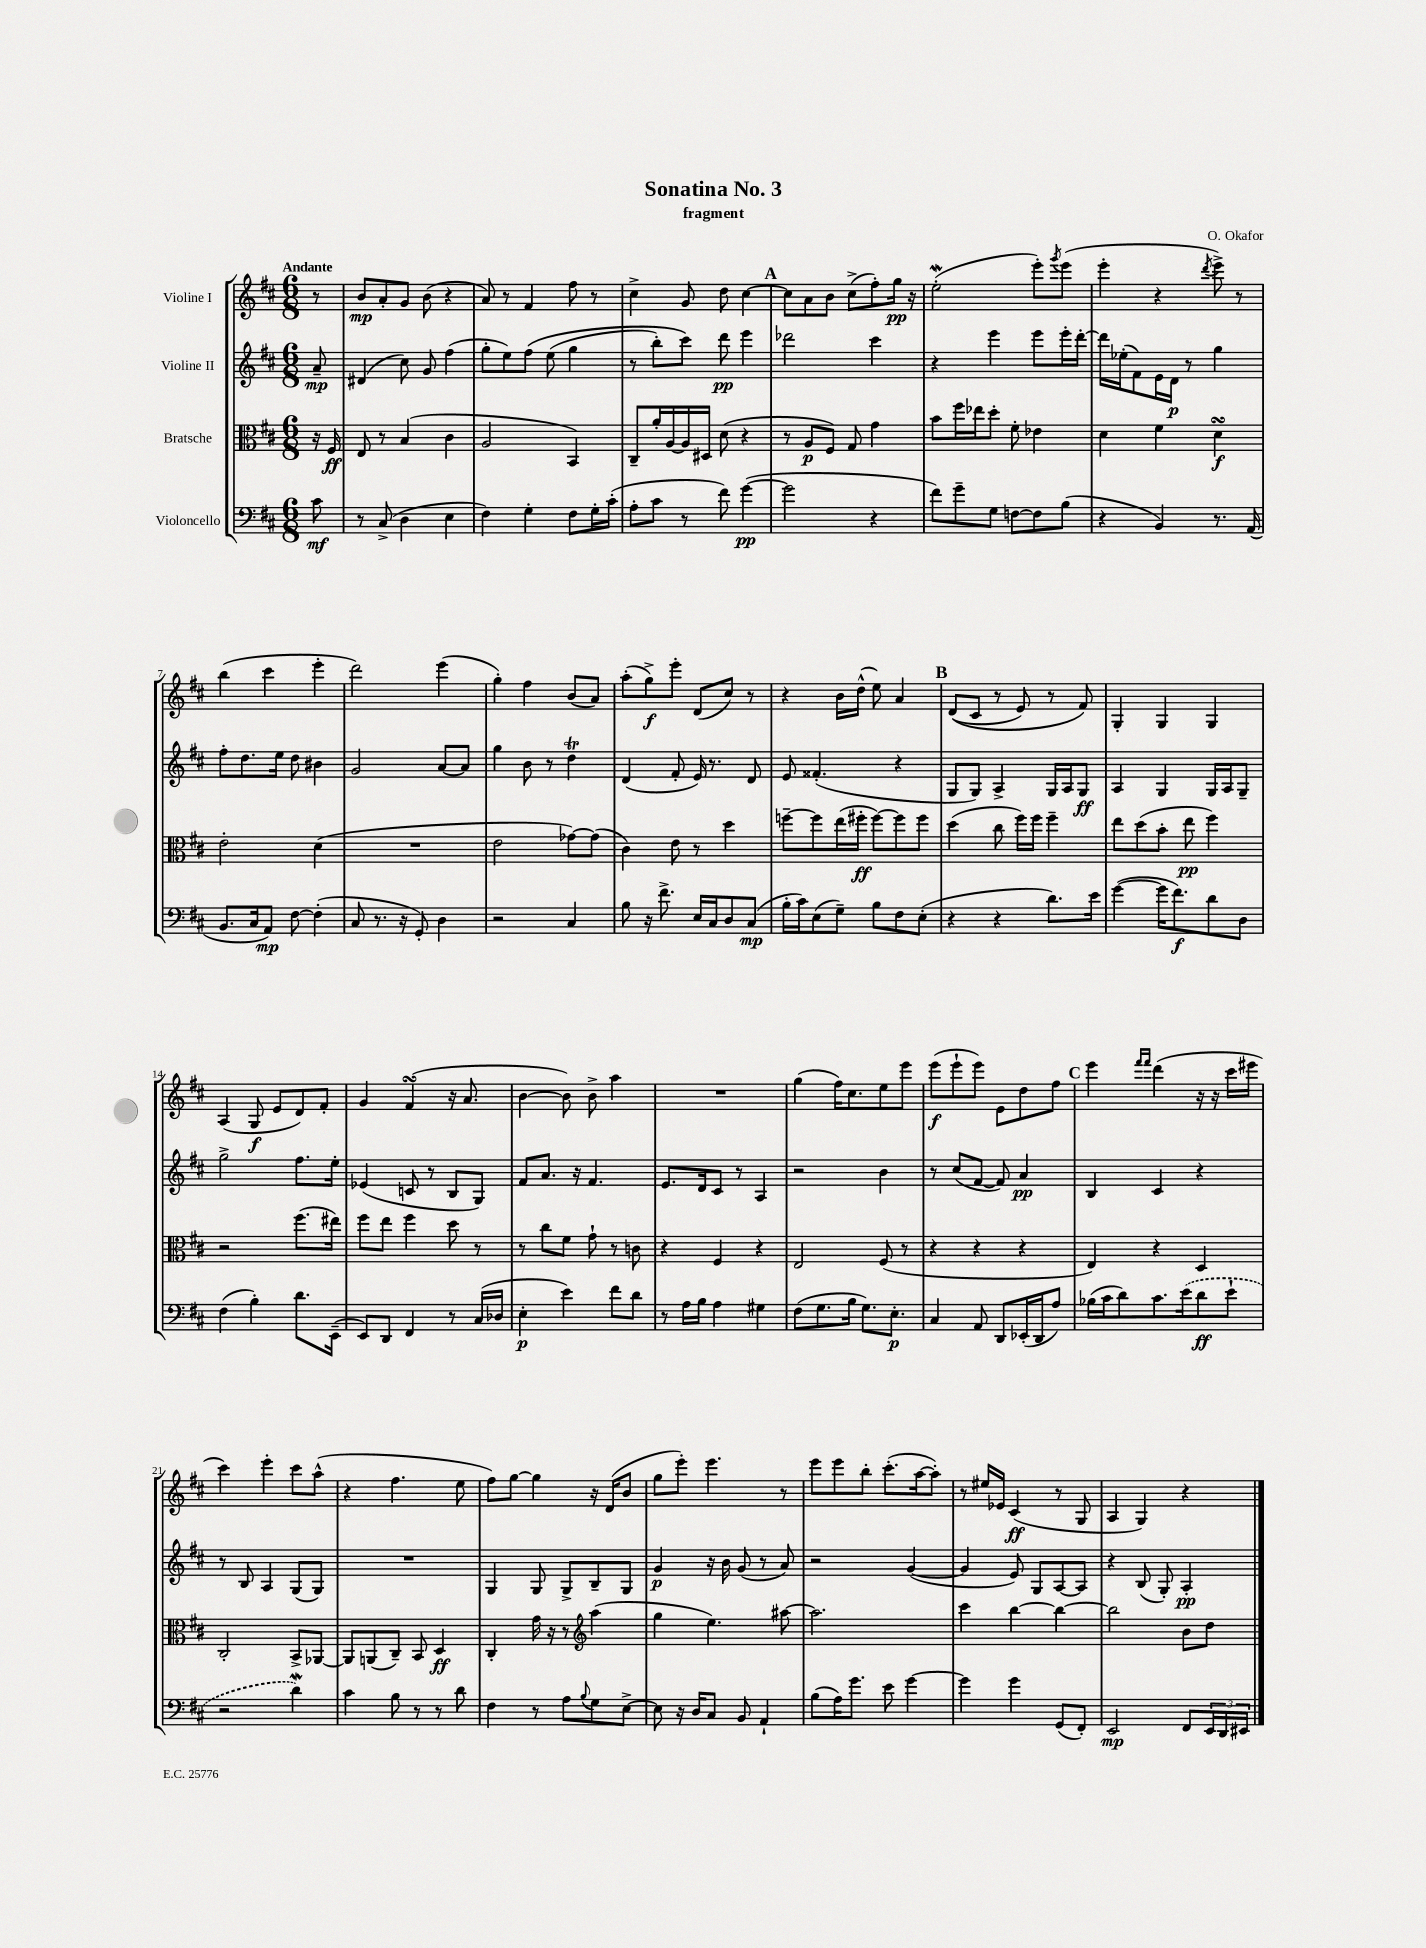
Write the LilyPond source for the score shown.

\header { title = "Sonatina No. 3" composer = "O. Okafor" subtitle = "fragment" }
<<
\new StaffGroup <<
\new Staff = "s0" \with { instrumentName = "Violine I" } {
    \clef treble \key d \major \numericTimeSignature \time 6/8 \partial 8 \tempo "Andante"
    r8 |
    b'8\mp a'8-. g'8 b'8( r4 |
    a'8) r8 fis'4 fis''8 r8 |
    cis''4-> g'8 d''8 cis''4~ |
    \mark \markup { \bold "A" } cis''8 a'8 b'8 cis''8->( fis''8-.) g''16\pp r16 |
    e''2-.\mordent( e'''8-.) \acciaccatura { g'''8 } e'''8( |
    e'''4-. r4 \acciaccatura { d'''8 } e'''8->) r8 |
    b''4( cis'''4 e'''4-. |
    d'''2) e'''4( |
    g''4-.) fis''4 b'8( a'8) |
    a''8-.( g''8->\f) e'''8-. d'8( cis''8) r8 |
    r4 b'16 d''16-^( e''8) a'4 |
    \mark \markup { \bold "B" } d'8(\( cis'8 r8 e'8) r8 fis'8\) |
    g4-. g4 g4 |
    a4( g8\f e'8 d'8) fis'8-. |
    g'4 fis'4\turn( r16 a'8. |
    b'4~ b'8) b'8-> a''4 |
    R2. |
    g''4( fis''16) cis''8. e''8 e'''8 |
    e'''8\f( e'''8-! e'''8) e'8 d''8 fis''8 |
    \mark \markup { \bold "C" } e'''4 \grace { fis'''16 fis'''16 } d'''4( r16 r16 cis'''16 eis'''16 |
    cis'''4) e'''4-. cis'''8 a''8-^( |
    r4 fis''4. e''8 |
    fis''8) g''8~ g''4 r16 d'16( b'8 |
    g''8 e'''8-.) e'''4. r8 |
    e'''8 e'''8 b''8-. cis'''8.-.( a''16~ a''8-.) |
    r8 eis''16 ees'16 cis'4\ff( r8 g8 |
    a4 g4) r4 \bar "|." |
}
\new Staff = "s1" \with { instrumentName = "Violine II" } {
    \clef treble \key d \major \numericTimeSignature \time 6/8 \partial 8
    a'8--\mp |
    dis'4( cis''8) g'8 fis''4( |
    g''8-. e''8) fis''8\( e''8( g''4 |
    r8 b''8-.) cis'''8\) d'''8\pp e'''4 |
    \mark \markup { \bold "A" } des'''2 cis'''4 |
    r4 e'''4 e'''8 e'''16-. d'''16~-. |
    d'''16 ees''16-.( fis'8) e'16 d'16\p r8 g''4 |
    fis''8-. d''8. e''16 d''8 bis'4 |
    g'2 a'8~ a'8 |
    g''4 b'8 r8 d''4\trill |
    d'4( fis'8-. e'16) r8. d'8 |
    e'8 fisis'4.-.( r4 |
    \mark \markup { \bold "B" } g8 g8) a4-> g16 a16 g8\ff |
    a4 g4 g16 a16 g8-- |
    g''2-> fis''8. e''16-. |
    ees'4( c'8 r8 b8 g8) |
    fis'8 a'8. r16 fis'4. |
    e'8. d'16 cis'8 r8 a4 |
    r2 b'4 |
    r8 cis''8( fis'8~ fis'8) a'4\pp |
    \mark \markup { \bold "C" } b4 cis'4 r4 |
    r8 b8 a4 g8( g8) |
    R2. |
    g4 g8 g8-> b8-- g8 |
    g'4\p r16 b'16 g'8( r8 a'8) |
    r2 g'4~( |
    g'4 e'8) g8 a8~ a8 |
    r4 b8( g8-.) a4-.\pp \bar "|." |
}
\new Staff = "s2" \with { instrumentName = "Bratsche" } {
    \clef alto \key d \major \numericTimeSignature \time 6/8 \partial 8
    r16 fis16\ff |
    e8 r8 b4( cis'4 |
    a2 b,4) |
    cis8-- a'16-. a16~ a16 dis16 d'8( r4 |
    \mark \markup { \bold "A" } r8 a8\p fis8) g8 g'4 |
    b'8 fis''16 ees''16 d''8-. fis'8-. ees'4 |
    d'4 fis'4 d'4\turn\f |
    e'2-. d'4( |
    R2. |
    e'2 ges'8~) ges'8( |
    cis'4) e'8 r8 d''4 |
    f''8~-- f''8 e''16( fis''16-.\ff fis''8~) fis''8 fis''8 |
    \mark \markup { \bold "B" } d''4( cis''8 fis''16) fis''16 fis''4-- |
    e''8 d''8( b'8-. e''8\pp fis''4) |
    r2 fis''8.( eis''16) |
    fis''8 e''8 fis''4 d''8 r8 |
    r8 cis''8 fis'8 g'8-! r8 c'8 |
    r4 fis4 r4 |
    e2 fis8( r8 |
    r4 r4 r4 |
    \mark \markup { \bold "C" } e4) r4 d4 |
    cis2-. b,8-> aes,8~ |
    aes,8 a,8( cis8--) b,8 d4\ff |
    cis4-. g'16 r16 r8 \clef treble a''4( |
    g''4 e''4.) ais''8~ |
    ais''2. |
    cis'''4 b''4~ b''4~ |
    b''2 b'8 d''8 \bar "|." |
}
\new Staff = "s3" \with { instrumentName = "Violoncello" } {
    \clef bass \key d \major \numericTimeSignature \time 6/8 \partial 8
    cis'8\mf |
    r8 cis8->( d4 e4 |
    fis4) g4-. fis8 g16-. cis'16-.( |
    a8-. cis'8 r8 fis'8) g'4~\pp( |
    \mark \markup { \bold "A" } g'2 r4 |
    fis'8) g'8-- g8 f8~ f8 b8( |
    r4 b,4) r8. a,16( |
    b,8. cis16 a,8\mp) fis8~ fis4-.( |
    cis8 r8. r16 g,8-.) d4 |
    r2 cis4 |
    b8 r16 fis'8.-> e16 cis16 d8 cis8\mp( |
    b16-. cis'16) e8( g8--) b8 fis8 e8-.( |
    \mark \markup { \bold "B" } r4 r4 d'8.) e'16 |
    g'4~( g'16 fis'8.\f) d'8 d8 |
    fis4( b4-.) d'8. e,16--( |
    e,8) d,8 fis,4 r8 cis16( des16 |
    e4-.\p e'4) fis'8 d'8 |
    r8 a16 b16 a4 gis4 |
    fis8( g8. b16 g8.) e8.-.\p |
    cis4 a,8 d,8 ees,16-.( d,16 a8) |
    \mark \markup { \bold "C" } bes16( cis'16 d'8) cis'8. \once \slurDashed e'16( d'8\ff e'8-! |
    r2 d'4\mordent) |
    cis'4 b8 r8 r8 d'8 |
    fis4 r8 a8 \appoggiatura { b8 } g8 e8~-> |
    e8 r16 d16 cis8 b,8 a,4-! |
    b8( a16) g'8. e'8 g'4~ |
    g'4 g'4 g,8( fis,8-.) |
    e,2\mp fis,8 \tuplet 3/2 { e,16 d,16 eis,16 } \bar "|." |
}
>>
>>
